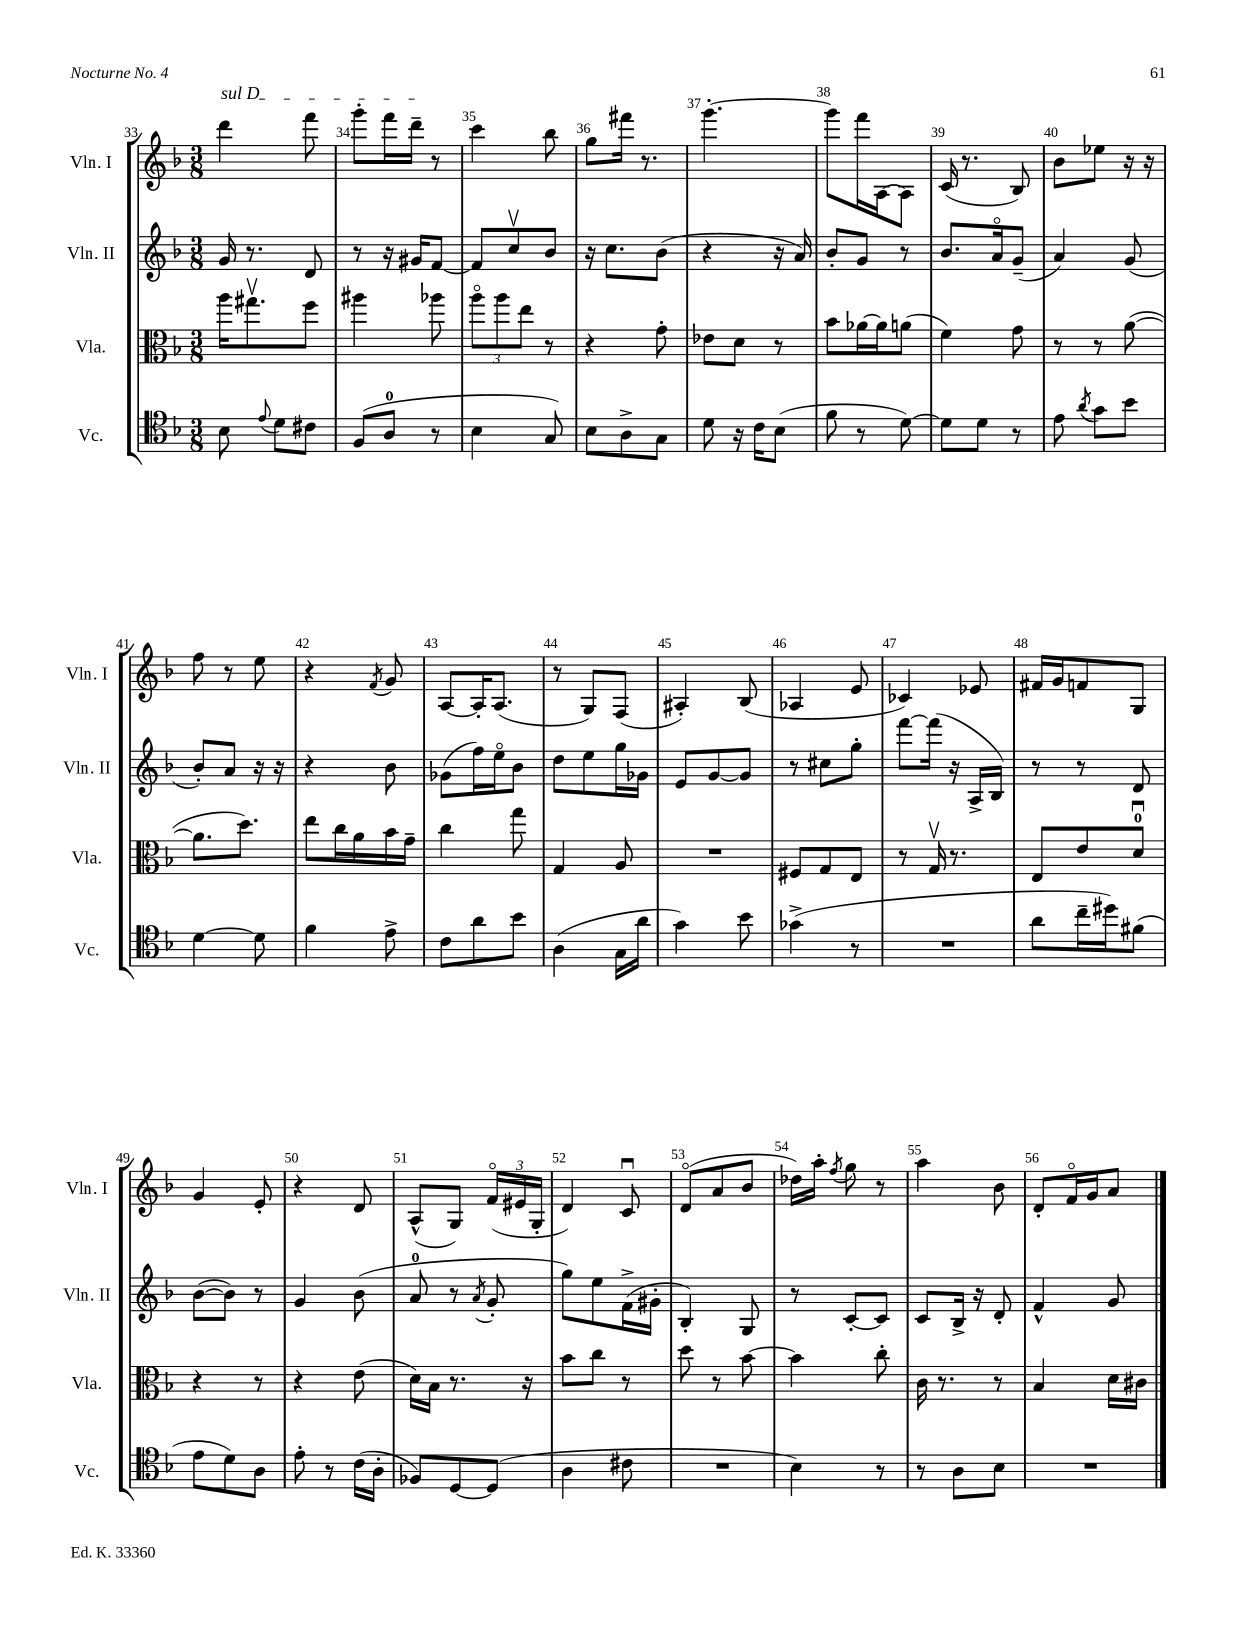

**kern	**kern	**kern	**kern
*part4	*part3	*part2	*part1
*staff4	*staff3	*staff2	*staff1
*I"Vc.	*I"Vla.	*I"Vln. II	*I"Vln. I
*I'Vc.	*I'Vla.	*I'Vln. II	*I'Vln. I
*clefC4	*clefC3	*clefG2	*clefG2
*k[b-]	*k[b-]	*k[b-]	*k[b-]
*M3/8	*M3/8	*M3/8	*M3/8
=33	=33	=33	=33
!	!	!	!LO:TX:a:i:t=sul D
8B-\	16aa\KL	16g/	4ddd\
.	8.gg#Xv\	8.r	.
8qqe/	.	.	.
8d\L	.	.	.
8c#X\J	8ff\J	8d/	8fff\
=34	=34	=34	=34
(8F/L	4aa#X\	8r	8ggg'\L
8A/J	.	16r	16fff\L
.	.	16g#X/KL	16ddd~\JJ
8r	8aa-X\	[8f/J	8r
=35	=35	=35	=35
4B-\	12aa\L	8f/L]	4ccc\
.	12aa\	.	.
.	.	8ccv/	.
.	12ee\J	.	.
8G/)	8r	8b-/J	8bb-\
=36	=36	=36	=36
8B-\L	4r	16r	8gg\L
.	.	8.cc\L	.
8A^\	.	.	16fff#X\Jk
.	.	.	8.r
8G\J	8g'\	(8b-\J	.
=37	=37	=37	=37
8d\	8e-X\L	4r	[4.ggg'\
16r	8d\J	.	.
16c\KL	.	.	.
(8B-\J	8r	16r	.
.	.	16a/)	.
=38	=38	=38	=38
8f\	8b-\L	8b-'/L	8ggg\L]
8r	[16a-X\L	8g/J	16fff\L
.	16a-\J]	.	[16A\J
[8d\)	(8an\J	8r	8A\J]
=39	=39	=39	=39
8d\L]	4f\)	8.b-/L	(16c/
.	.	.	8.r
8d\J	.	.	.
.	.	16a/k	.
8r	8g\	(8g~/J	8B-/)
=40	=40	=40	=40
8e\	8r	4a/)	8b-\L
8qa/	.	.	.
8g\L	8r	.	8ee-X\J
8b-\J	([8a\	(8g/	16r
.	.	.	16r
!!LO:LB:g=z
=41	=41	=41	=41
[4d\	8.a\L]	8b-'/L)	8ff\
.	.	8a/J	8r
.	8.dd\J)	.	.
8d\]	.	16r	8ee\
.	.	16r	.
=42	=42	=42	=42
4f\	8ee\L	4r	4r
.	16cc\L	.	.
.	16a\	.	.
.	.	.	8qf/
8e^\	16b-\	8b-\	8g/
.	16g~\JJ	.	.
=43	=43	=43	=43
8c\L	4cc\	(8g-X\L	[8A/L
8a\	.	16ff\L)	16A'/K]
.	.	16ee\J	(8.A/J
8b-\J	8gg\	8b-\J	.
=44	=44	=44	=44
(4A\	4G/	8dd\L	8r
.	.	8ee\	8G/L)
16G\LL	8A/	16gg\L	(8F/J
16a\JJ	.	16g-X\JJ	.
=45	=45	=45	=45
4g\)	4.r	8e/L	4A#X'/)
.	.	[8g/	.
8b-\	.	8g/J]	(8B-/
=46	=46	=46	=46
(4g-X^\	8F#X/L	8r	4A-X/
.	8G/	8cc#X\L	.
8r	8E/J	8gg'\J	8e/
=47	=47	=47	=47
4.r	8r	[8fff\L	4c-X/)
.	16Gv/	(16fff\Jk]	.
.	8.r	16r	.
.	.	16A^/LL	8e-X/
.	.	16B-/JJ)	.
=48	=48	=48	=48
8a\L	8E/L	8r	16f#X/LL
.	.	.	16g/J
16cc~\L	8e/	8r	8fn/
16dd#X\J)	.	.	.
(8f#X\J	8du/J	8d/	8G/J
!!LO:LB:g=z
=49	=49	=49	=49
8e\L	4r	([8b-\L	4g/
8d\)	.	8b-\J])	.
8A\J	8r	8r	8e'/
=50	=50	=50	=50
8e'\	4r	4g/	4r
8r	.	.	.
(16c\LL	(8e\	(8b-\	8d/
16A'\JJ	.	.	.
=51	=51	=51	=51
8F-X/L)	16d\LL)	8a/	(8A^^/L
.	16B-\JJ	.	.
[8D/	8.r	8r	8G/J)
.	.	8qa/	.
(8D/J]	.	8g'/	(24f/LL
.	.	.	24e#X/
.	16r	.	.
.	.	.	24G'/JJ
=52	=52	=52	=52
4A\	8b-\L	8gg\L)	4d/)
.	8cc\J	8ee\	.
8c#X\	8r	(16f^\L	8cu/
.	.	16g#X'\JJ	.
=53	=53	=53	=53
4.r	8dd\	4B-'/)	(8d/L
.	8r	.	8a/
.	[8b-\	8G/	8b-/J
=54	=54	=54	=54
4B-\)	4b-\]	8r	16dd-X\LL)
.	.	.	16aa'\JJ
.	.	.	8qff/
.	.	[8c'/L	8gg\
8r	8cc'\	8c/J]	8r
=55	=55	=55	=55
8r	16c\	8c/L	4aa\
.	8.r	.	.
8A\L	.	16B-^/Jk	.
.	.	16r	.
8B-\J	8r	8d'/	8b-\
=56	=56	=56	=56
4.r	4B-/	4f^^/	8d'/L
.	.	.	16f/L
.	.	.	16g/J
.	16d\LL	8g/	8a/J
.	16c#X\JJ	.	.
==	==	==	==
*-	*-	*-	*-
